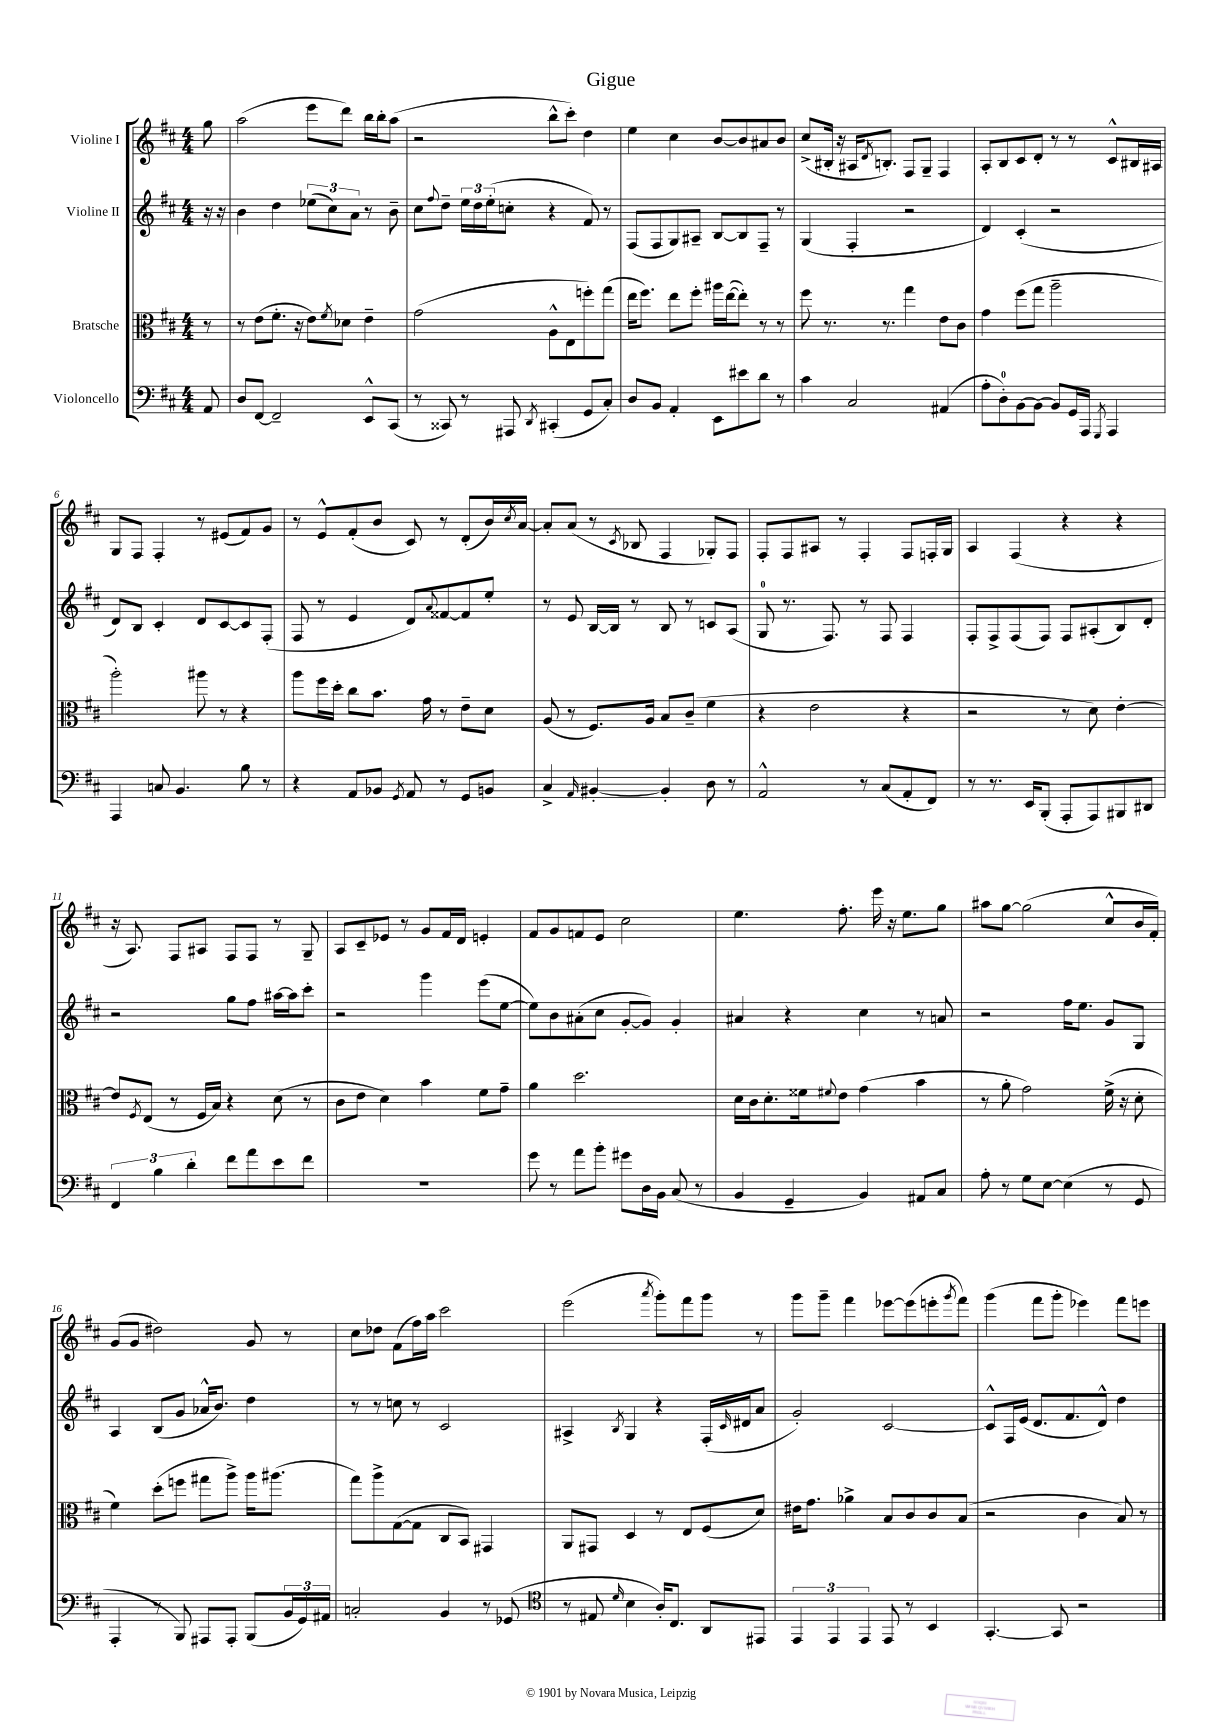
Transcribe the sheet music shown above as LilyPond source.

\header { title = "Gigue" }
<<
\new StaffGroup <<
\new Staff = "s0" \with { instrumentName = "Violine I" } {
    \clef treble \key d \major \numericTimeSignature \time 4/4 \partial 8
    g''8 |
    a''2( e'''8 d'''8) b''16 b''16-. a''8( |
    r2 b''8-^ cis'''8-.) d''4 |
    e''4 cis''4 b'8~ b'8 ais'8 b'8 |
    cis''8->( bis16-. r16 ais16 \acciaccatura { d'8 } b8.-.) fis8 g8-- fis4 |
    a8-. b8 cis'8 d'8-. r8 r8 cis'8-^ bis16 ais16 |
    g8 fis8 fis4-. r8 eis'8( fis'8) g'8 |
    r8 e'8-^ fis'8-.( b'8 cis'8) r8 d'8-.( b'16) \acciaccatura { cis''8 } a'16~ |
    a'8-. a'8( r8 \acciaccatura { cis'8 } bes8 fis4 ges8-.) fis8 |
    fis8-. fis8 ais8 r8 fis4-. fis8 f16-. g16 |
    a4 fis4( r4 r4 |
    r16 a8.) fis8 ais8 fis8 fis8 r8 g8-- |
    a8 cis'8-- ees'8 r8 g'8 fis'16 d'16 e'4-. |
    fis'8 g'8 f'8 e'8 cis''2 |
    e''4. fis''8.-. e'''16 r16 e''8. g''8 |
    ais''8 g''8~ g''2( cis''8-^ b'16 fis'16-.) |
    g'8( g'8 dis''2) g'8 r8 |
    cis''8 des''8 fis'8( fis''16) a''16 cis'''2 |
    e'''2( \acciaccatura { a'''8 } g'''8-.) fis'''8 g'''8 r8 |
    g'''8 g'''8-- fis'''4 ees'''8~ ees'''8( e'''8-. \acciaccatura { g'''8 } fis'''8) |
    g'''4( fis'''8 g'''8-. ees'''4) fis'''8 e'''8 \bar "|." |
}
\new Staff = "s1" \with { instrumentName = "Violine II" } {
    \clef treble \key d \major \numericTimeSignature \time 4/4 \partial 8
    r16 r16 |
    b'4 d''4 \tuplet 3/2 { ees''8( cis''8) a'8 } r8 b'8-- |
    cis''8 \appoggiatura { fis''8 } d''8-- \tuplet 3/2 { e''16 d''16 e''16-.( } c''8-. r4 fis'8) r8 |
    fis8( fis8 g8) ais8-- b8~ b8 fis8-- r8 |
    g4( fis4-. r2 |
    d'4) cis'4-.( r2 |
    d'8) b8 cis'4-. d'8 cis'8~ cis'8 fis8-.( |
    fis8 r8 e'4 d'8) \appoggiatura { a'8 } fisis'8~ fisis'8 e''8-. |
    r8 e'8 b16~ b16 r8 b8 r8 c'8 a8( |
    g8-0 r8. fis8.) r8 fis8 fis4 |
    fis8-. fis8-> fis8( fis8) fis8 ais8-.( b8) d'8-. |
    r2 g''8 fis''8 ais''16~ ais''16 cis'''8-. |
    r2 g'''4 e'''8( e''8~ |
    e''8) b'8 ais'8-.( cis''8 g'8~-. g'8) g'4-. |
    ais'4 r4 cis''4 r8 a'8 |
    r2 fis''16 e''8. g'8 g8 |
    a4 b8( g'8 aes'16-^ b'8.) d''4 |
    r8 r8 c''8 r8 cis'2 |
    ais4-> \acciaccatura { b8 } g4 r4 fis16-.( \grace { cis'16 } dis'16 a'8 |
    g'2-.) cis'2~ |
    cis'8-^ fis16 e'16( d'8. fis'8. d'8-^) d''4 \bar "|." |
}
\new Staff = "s2" \with { instrumentName = "Bratsche" } {
    \clef alto \key d \major \numericTimeSignature \time 4/4 \partial 8
    r8 |
    r8 e'8( fis'8.-. r16 e'8) \acciaccatura { fis'8 } des'8 e'4-- |
    g'2( a8-^ e8 f''8-.) g''8( |
    e''16 fis''8.) e''8 fis''8-. ais''16 e''16~( e''8-.) r8 r8 |
    fis''8 r8. r8. g''4 e'8 cis'8 |
    g'4 fis''8( g''8 a''2-- |
    a''2-.) ais''8 r8 r4 |
    a''8 fis''16 d''16-. cis''8 b'8. g'16 r8 e'8-- d'8 |
    a8( r8 fis8.) a16 b8 cis'8--( fis'4 |
    r4 e'2 r4 |
    r2 r8 d'8) e'4~-. |
    e'8 \acciaccatura { fis8 } e8( r8 fis16 b16) r4 d'8( r8 |
    cis'8 e'8 d'4) b'4 fis'8 g'8-- |
    a'4 d''2. |
    d'16 cis'16 d'8.-. fisis'16 \appoggiatura { fis'8 } e'8 g'4( b'4 |
    r8 a'8-. g'2) fis'16->( r16 d'8-. |
    fis'4) d''8-.( f''8 gis''8 a''8->) a''16 ais''8.( |
    g''8) a''8-> g8~( g8 cis8 b,8) gis,4 |
    a,8 gis,8 d4 r8 e8 fis8( d'8) |
    eis'16 g'8. aes'4-> b8 cis'8 cis'8 b8( |
    r2 cis'4 b8) r8 \bar "|." |
}
\new Staff = "s3" \with { instrumentName = "Violoncello" } {
    \clef bass \key d \major \numericTimeSignature \time 4/4 \partial 8
    a,8 |
    d8 fis,8~ fis,2-- e,8-^ cis,8( |
    r8 cisis,8) r8 ais,,8 \acciaccatura { d,8 } cis,4-.( g,8 cis8-.) |
    d8 b,8 a,4-. e,8 eis'8 d'8 r8 |
    cis'4 cis2 ais,4( |
    a8-. d8-0-.) b,8~ b,8~ b,8 g,16 a,,16 \acciaccatura { g,,8 } a,,4 |
    a,,4 c8 b,4. b8 r8 |
    r4 a,8 bes,8 \acciaccatura { g,8 } a,8 r8 g,8 b,8 |
    cis4-> \grace { a,16 } bis,4~-. bis,4-. d8 r8 |
    a,2-^ r8 cis8( a,8-. fis,8) |
    r8 r8. e,16 b,,8-.( a,,8-. a,,8) bis,,8 dis,8 |
    \tuplet 3/2 { fis,4 b4 d'4-. } fis'8 a'8 e'8 fis'8 |
    R1 |
    g'8 r8 a'8 b'8-. gis'8 d16 b,16 cis8( r8 |
    b,4 g,4-- b,4) ais,8 cis8 |
    a8-. r8 g8 e8~ e4( r8 g,8 |
    a,,4-. r8 b,,8) ais,,8 ais,,8-. b,,8( \tuplet 3/2 { b,16 g,16) ais,16 } |
    c2-. b,4 r8 ges,8( |
    \clef tenor r8 eis8 \grace { d'16 } b4 a16-.) cis8. a,8 eis,8 |
    \tuplet 3/2 { e,4 e,4 e,4 } e,8 r8 b,4 |
    g,4.~-. g,8 r2 \bar "|." |
}
>>
>>
